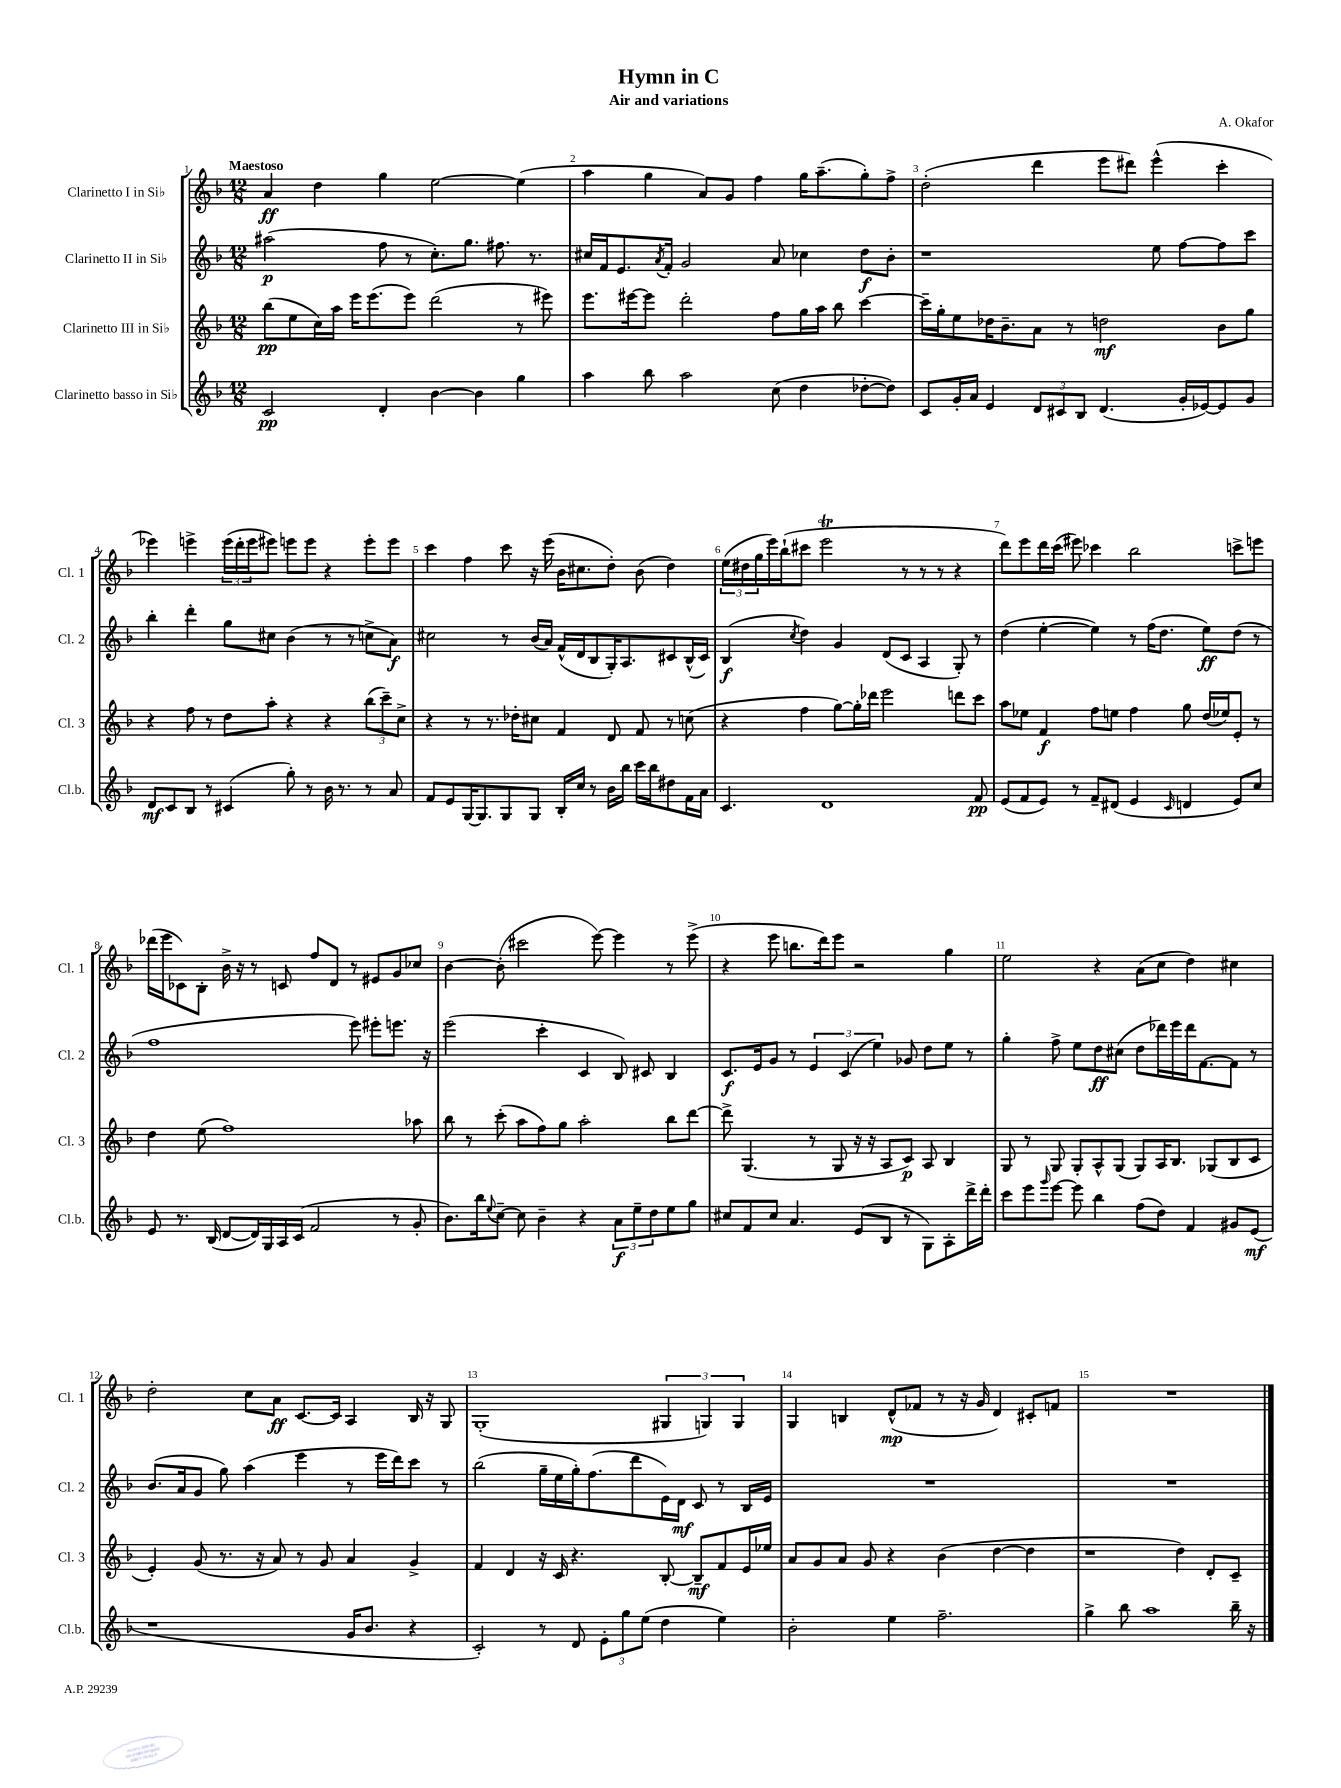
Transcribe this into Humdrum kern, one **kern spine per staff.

**kern	**kern	**kern	**kern
*staff4	*staff3	*staff2	*staff1
*clefG2	*clefG2	*clefG2	*clefG2
*k[b-]	*k[b-]	*k[b-]	*k[b-]
*M12/8	*M12/8	*M12/8	*M12/8
2c/	(8bb-\L	(2aa#\	4a/
.	8ee\	.	.
.	16cc\L)	.	4dd\
.	16aa\JJ	.	.
.	16eee\LK	.	.
.	(8.eee\	.	.
4d'/	.	8ff\	4gg\
.	8eee\J)	8r	.
[4b-\	(2ddd\	8.cc'\L)	[2ee\
.	.	8.gg\J	.
4b-\]	.	.	.
.	.	8.ff#\	.
4gg\	8r	.	(4ee\]
.	.	8.r	.
.	8eee#\)	.	.
=	=	=	=
4aa\	8.eee\L	16cc#/LL	4aa\
.	.	16f/J	.
.	.	8.e/	.
.	[16eee#\k	.	.
8bb-\	8eee#\]J	.	4gg\
.	.	8qa/	.
.	.	16f'/Jk	.
2aa\	2ddd'\	2g/	.
.	.	.	8a/L)
.	.	.	8g/J
.	.	.	4ff\
(8cc\	8ff\L	8a/	.
4dd\	16gg\L	4cc-\	16gg\LK
.	16aa\JJ	.	(8.aa~\
.	8bb-\	.	.
[8dd-'\L	[4ccc\	8dd\L	8gg'\)
8dd-\]J)	.	8b-'\J	8ff^\J
=	=	=	=
8c/L	16ccc~\]LL	1r	(2dd'\
.	16gg'\J	.	.
16g'/L	8ee\	.	.
16a/JJ	.	.	.
4e/	16dd-\K	.	.
.	8.b-~\	.	.
12d/L	8a\J	.	4ddd\
12c#/	.	.	.
.	8r	.	.
12B-/J	.	.	.
(4.d/	2dd\	.	8eee\L
.	.	.	8ddd#\J)
.	.	8ee\	(4eee^^\
16g'/LL	.	[8ff\L	.
[16e-/J)	.	.	.
8e-/]	8b-\L	8ff\]	4ccc'\
8g/J	8gg\J	8ccc\J	.
=	=	=	=
8d/L	4r	4bb-'\	4eee-\)
8c/	.	.	.
8B-/J	8ff\	4ddd'\	4eee^\
8r	8r	.	.
(4c#/	8dd\L	8gg\L	(24eee\LL
.	.	.	24ddd'\
.	.	.	24eee\J
.	8aa'\J	8cc#\J	8eee#\J)
8gg'\)	4r	(4b-\	8eee\L
8r	.	.	8eee\J
16b-\	4r	8r	4r
8.r	.	.	.
.	.	8r	.
8r	(12bb-\L	8cc^\L	8eee'\L
.	12ccc~\)	.	.
8a/	.	8a\J)	8eee\J
.	12cc^\J	.	.
=	=	=	=
8f/L	4r	2cc#\	4ccc\
8e/	.	.	.
[16G/K	8r	.	4ff\
8.G/]	.	.	.
.	8.r	.	.
8G/	.	8r	8ccc\
.	16dd-'\LK	.	.
8G/J	8cc#\J	(16b-/LL	16r
.	.	16a/JJ)	(16eee\
16B-'/LL	4f/	(16f^^/LL	16b-\LK
16cc/JJ	.	16d/J	8.cc#\
8r	.	8B-/	.
16b-\LL	8d/	16G'/K)	8dd'\J)
16bb-\JJ	.	8.A/	.
16ccc\LL	8f/	.	(8b-\
16bb-\J	.	.	.
8dd#\	8r	8c#/	4dd\)
16f\L	(8cc\	(16B-^^/L	.
16a\JJ	.	16c#/JJ)	.
=	=	=	=
4.c/	4r	(4B-/	(24ee\LL
.	.	.	24dd#\
.	.	.	24gg\
.	.	.	16eee\)
.	.	.	(16bb-`\J
.	.	8qcc/	.
.	4ff\	4dd\)	8ccc#\J
1d	.	.	2eee\
.	[8gg\L)	4g/	.
.	16gg'\]L	.	.
.	16ddd-\JJ	.	.
.	2eee\	(8d/L	.
.	.	8c/J	8r
.	.	4A/	8r
.	.	.	8r
.	8ddd\L	8G'/)	4r
8f/	8ccc\J	8r	.
=	=	=	=
(8e/L	8aa\L	(4dd\	8ddd\L)
8f/	8ee-\J	.	8eee\
8e/J)	4f/	[4ee'\	16ddd\L
.	.	.	(16ccc\JJ
8r	.	.	8eee#\)
8f~/L	8ff\L	4ee\])	4ccc-\
(8d#/J	8ee\J	.	.
4e/	4ff\	8r	2bb-\
.	.	(16ff\LK	.
.	.	8.dd\J	.
16qqc/	.	.	.
4d/	8gg\	.	.
.	(16dd/LL	8ee\L)	.
.	16ee-/J)	.	.
8e/L)	8e'/J	(8dd\J	8ccc^\L
8cc/J	8r	8r	8eee\J
=	=	=	=
8e/	4dd\	1ff	(16ddd-\LL
.	.	.	16eee\J
8.r	.	.	8c-\)
.	(8ee\	.	8B-'\J
(16B-/	.	.	.
[8d/L	1ff)	.	16b-^\
.	.	.	16r
16d/]L)	.	.	8r
16G/	.	.	.
16A/	.	.	8c/
(16c/JJ	.	.	.
2f/	.	.	8ff/L
.	.	.	8d/J
.	.	8eee\)	8r
.	.	8eee#'\L	8e#/L
8r	.	8.eee\J	8g/
8g'/	8aa-\	.	8cc-/J
.	.	16r	.
=	=	=	=
8.b-\L)	8bb-\	(2eee\	[4b-\
.	8r	.	.
16bb-\k	.	.	.
8qqee/	.	.	.
[8cc~\J	(8ccc'\	.	(8b-'\]
8cc\]	8aa\L	.	2ccc#\
4b-~\	8ff\)	4ccc'\	.
.	8gg\J	.	.
4r	2aa'\	4c/	.
.	.	.	[8eee\)
12a\L	.	8B-/)	4eee\]
12ee~\	.	.	.
.	.	8c#/	.
12dd\	.	.	.
8ee\	8bb-\L	4B-/	8r
8gg\J	[8ddd\J	.	(8eee^\
=	=	=	=
8cc#/L	8ddd^\]	8.c/L	4r
8f/	(4.G/	.	.
.	.	16e/k	.
8cc#/J	.	8g/J	8eee\
4.a/	.	8r	8.bb\L
.	8r	6e/	.
.	.	.	16ddd\k)
.	8G/	.	8eee\J
.	.	(6c/	.
(8e/L	16r	.	2r
.	16r	.	.
.	.	6ee\)	.
8B-/J	8A/L	.	.
8r	8c/J)	8g-/	.
8G\L)	8A/	8dd\L	.
8A'\	4B-/	8ee\J	4gg\
16ddd^\L	.	8r	.
16ddd'\JJ	.	.	.
=	=	=	=
8ccc\L	8G/	4gg'\	2ee\
8eee\	8r	.	.
16qqggg/	.	.	.
[8eee\J	8G/	8ff^\	.
8eee\]	8G'/L	8ee\L	.
4bb-\	8A^^/	8dd\	4r
.	(8G/J	(8cc#\J	.
(8ff\L	8G/L)	8dd\L	(8a\L
8dd\J)	16A/K	16ddd-\L)	8cc\J
.	8.B-/J	16eee\	.
4f/	.	16ddd-\J	4dd\)
.	.	[8.f\	.
.	(8G-/L	.	.
8g#/L	8B-/	8f\]J	4cc#\
(8e/J	8c/J	8r	.
=	=	=	=
1r	4e'/)	(8.b-/L	2dd'\
.	.	16a/k	.
.	(8g/	8g/J	.
.	8.r	8gg\)	.
.	.	(4aa\	8cc\L
.	16r	.	.
.	8a/)	.	8a\J
.	8r	4eee\	[8.c/L
.	8g/	.	.
.	.	.	16c/]Jk
16g/LK	4a/	8r	4A/
8.b-/J	.	.	.
.	.	16eee\LL	.
.	.	16ddd\J)	.
4r	4g^/	8ccc\J	16B-/
.	.	.	16r
.	.	8r	8G/
=	=	=	=
2c'/)	4f/	(2bb-\	(1G'
.	4d/	.	.
8r	16r	16gg~\LL	.
.	16c/	16ee\	.
8d/	4.r	16gg'\J)	.
.	.	(8.ff\	.
12e'\L	.	.	.
12gg\	.	.	.
.	.	8ddd\	.
(12ee\J	.	.	.
4dd\	[8B-'/	16e\L)	6G#/
.	.	16d\JJ	.
.	8B-~/]L	8c/	.
.	.	.	6G/)
4ee\)	8f/	8r	.
.	.	.	6G/
.	16e/L	16B-/LL	.
.	16ee-/JJ	16e/JJ	.
=	=	=	=
2b-'\	8a/L	1.r	4G/
.	8g/	.	.
.	8a/J	.	4B/
.	8g/	.	.
4ee\	4r	.	(8d^^/L
.	.	.	8f-/J
2.ff~\	(4b-\	.	8r
.	.	.	16r
.	.	.	16g/
.	[4dd\	.	4d/)
.	4dd\]	.	8c#'/L
.	.	.	8f/J
=	=	=	=
4gg^\	1r	1.r	1.r
8bb-\	.	.	.
1aa	.	.	.
.	4dd\)	.	.
.	8d'/L	.	.
16bb-~\	8c~/J	.	.
16r	.	.	.
==	==	==	==
*-	*-	*-	*-
